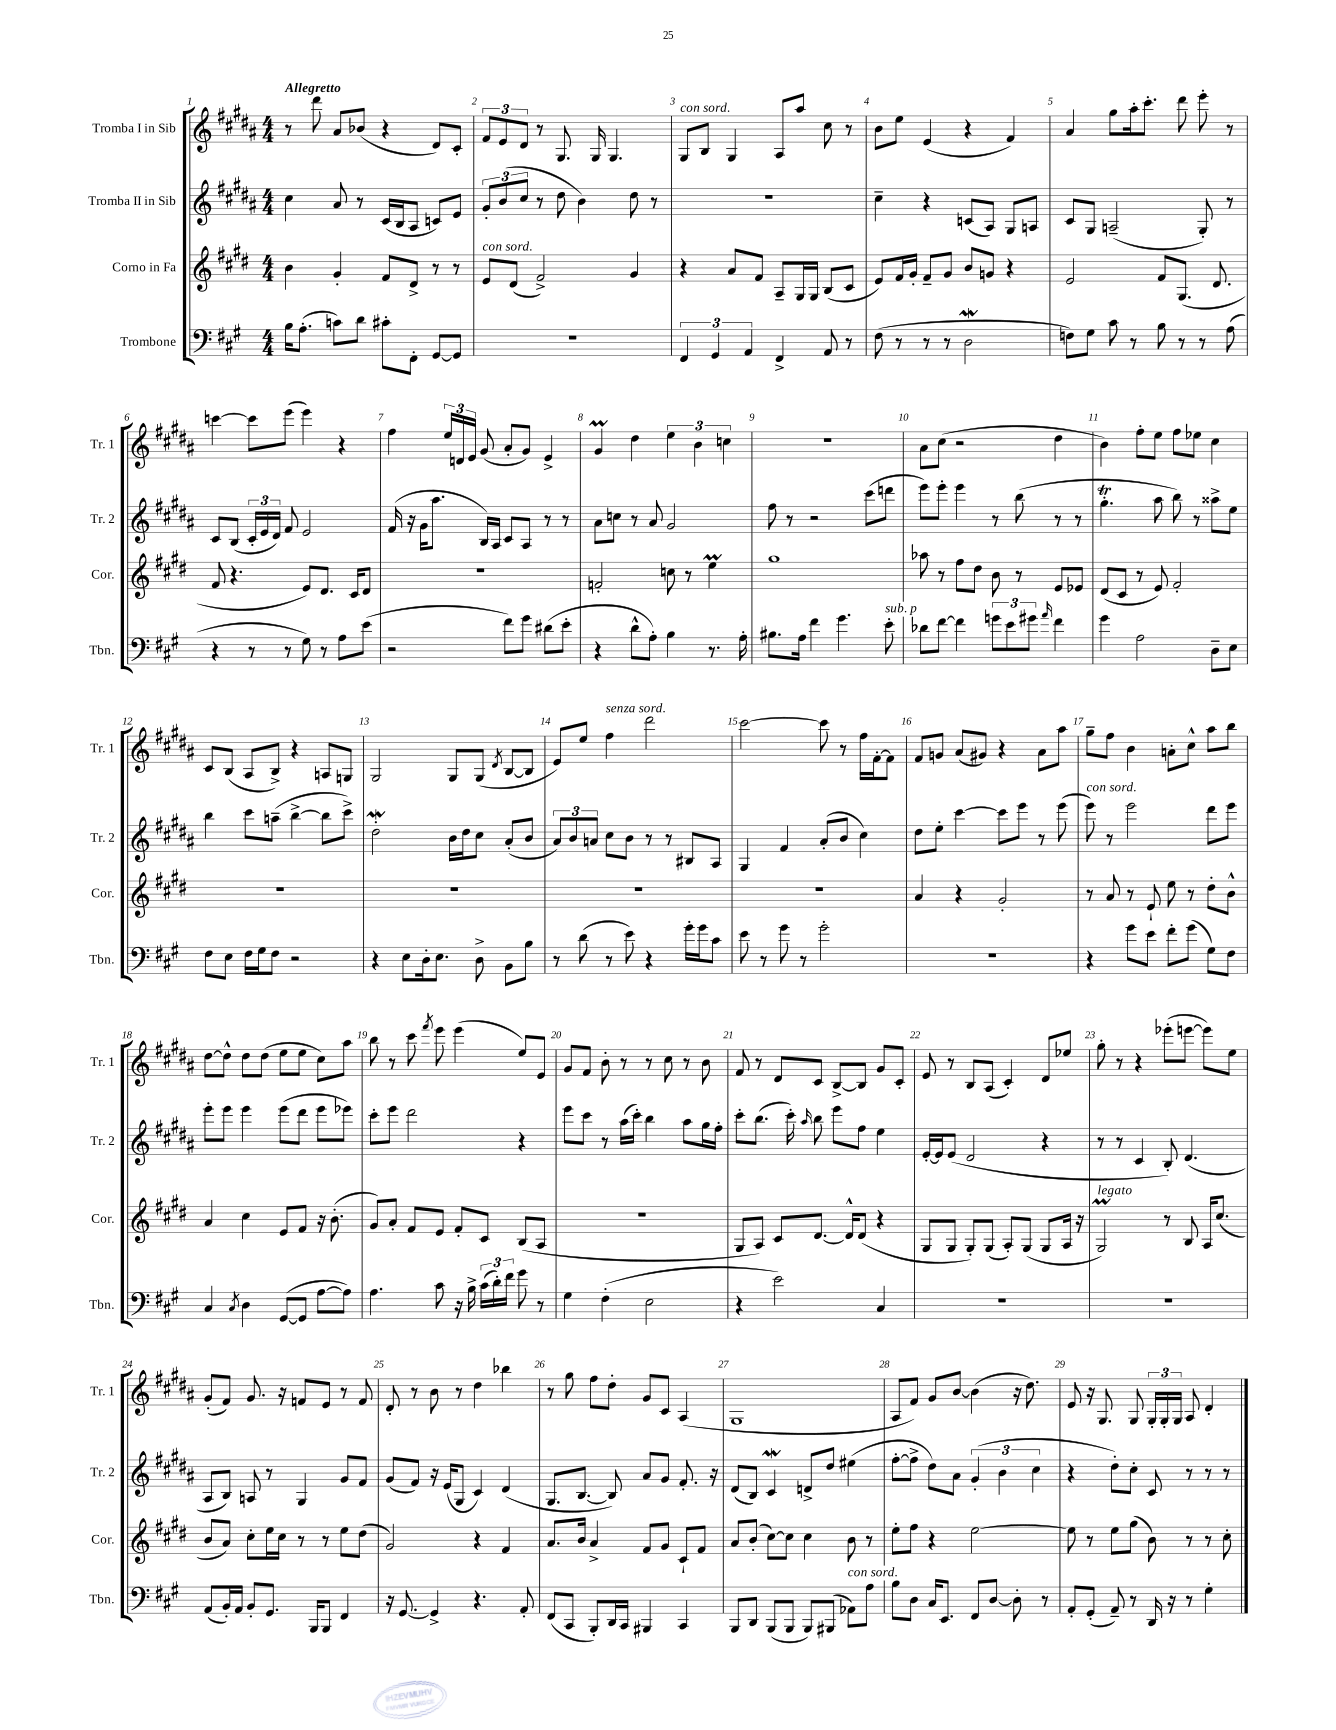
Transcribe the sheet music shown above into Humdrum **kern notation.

**kern	**kern	**kern	**kern
*part4	*part3	*part2	*part1
*staff4	*staff3	*staff2	*staff1
*I"Trombone	*I"Corno in Fa	*I"Tromba II in Sib	*I"Tromba I in Sib
*I'Tbn.	*I'Cor.	*I'Tr. 2	*I'Tr. 1
*clefF4	*clefG2	*clefG2	*clefG2
*k[f#c#g#]	*k[f#c#g#d#]	*k[f#c#g#d#a#]	*k[f#c#g#d#a#]
*M4/4	*M4/4	*M4/4	*M4/4
=1	=1	=1	=1
!	!	!	!LO:TX:a:B:t=Allegretto
16B\KL	4b\	4cc#\	8r
(8.A'\J	.	.	.
.	.	.	8ddd#\
8cn\L)	4g#'/	8a#/	8a#/L
8d\J	.	8r	(8b-X/J
8c#X'\L	8f#/L	(16c#/LL	4r
.	.	16B/J	.
8FF#'\J	8d#^/J	8A#/J	.
[8GG#/L	8r	8cn/L)	8d#/L)
8GG#/J]	8r	8e/J	8c#'/J
=2	=2	=2	=2
!	!LO:TX:a:i:t=con sord.	!	!
1r	8e/L	12g#'/L	12f#/L
.	.	(12b/	12e/
.	(8d#/J	.	.
.	.	12cc#/J	12d#/J
.	2f#^/)	8r	8r
.	.	8dd#\	8.G#/
.	.	4b\)	.
.	.	.	16G#/
.	.	.	4.G#/
.	4g#/	8dd#\	.
.	.	8r	.
=3	=3	=3	=3
!	!	!	!LO:TX:a:i:t=con sord.
6FF#/	4r	1r	8G#/L
.	.	.	8B/J
6GG#/	.	.	.
.	8a/L	.	4G#/
6AA/	.	.	.
.	8f#/J	.	.
4FF#^/	8A~/L	.	8A#/L
.	16G#/L	.	8aa#/J
.	16G#/JJ	.	.
8AA/	(8B/L	.	8cc#\
8r	8c#/J	.	8r
=4	=4	=4	=4
(8F#\	8e/L)	4cc#~\	8b\L
8r	16f#/L	.	8ee\J
.	16g#'/JJ	.	.
8r	8f#~/L	4r	(4e/
8r	8g#/J	.	.
2Dw\	8b/L	(8cn/L	4r
.	8gn/J	8A#/J)	.
.	4r	8G#/L	4f#/)
.	.	8An/J	.
=5	=5	=5	=5
8Fn\L)	2e/	8c#/L	4a#/
8G#\J	.	8G#/J	.
8c#\	.	(2An~/	8gg#\L
8r	.	.	16aa#'\k
.	.	.	8.ccc#'\J
8B\	8f#/L	.	.
8r	(8.G#/J	.	8ddd#\
8r	.	8G#'/)	8eee'\
.	8.d#/	.	.
(8A\	.	8r	8r
!!LO:LB:g=z
=6	=6	=6	=6
4r	8f#/	8c#/L	[4cccn\
.	4.r	(8B/J	.
8r	.	24c#'/LL	8ccc\L]
.	.	24e/	.
.	.	24d#/JJ)	.
8r	.	8f#/	(8eee\J
8G#\)	8e/L)	2e/	4eee\)
8r	8.d#/J	.	.
8A\L	.	.	4r
.	16c#/KL	.	.
(8e\J	8d#/J	.	.
=7	=7	=7	=7
2r	1r	(16f#/	4ff#\
.	.	16r	.
.	.	16g#\KL	.
.	.	8.aa#\J	.
.	.	.	24ee/LL
.	.	.	24dn/
.	.	.	24e/JJ
.	.	16B/LL)	(8g#/
.	.	16A#/JJ	.
8f#\L)	.	8c#/L	8a#'/L
8g#\J	.	8A#/J	8g#/J)
(8d#X\L	.	8r	4e^/
8e'\J	.	8r	.
=8	=8	=8	=8
4r	2fn'/	8a#\L	4g#M/
.	.	8ccn\J	.
8d^^\L	.	8r	4dd#\
8A'\J)	.	8a#/	.
4B\	8ccn\	2g#/	6ee\
.	8r	.	.
.	.	.	6b\
8.r	4eeM\	.	.
.	.	.	6ccn\
16A'\	.	.	.
=9	=9	=9	=9
8.B#X\L	1gg#	8ff#\	1r
.	.	8r	.
16A\Jk	.	.	.
4f#\	.	2r	.
4.g#\	.	.	.
.	.	(8ccc#\L	.
!LO:TX:a:i:t=sub. p	!	!	!
8e'\	.	8dddn\J	.
=10	=10	=10	=10
8d-X\L	8aa-X\	8eee\L)	8a#\L
[8f#\J	8r	8eee'\J	(8cc#\J
4f#\]	8ff#\L	4eee\	2r
.	8dd#\J	.	.
12gn\L	8b\	8r	.
12e\	.	.	.
.	8r	(8bb\	.
12g#X\J	.	.	.
16qqa/	.	.	.
4f#\	8e/L	8r	4dd#\
.	8e-X/J	8r	.
=11	=11	=11	=11
4g#\	(8d#/L	4.gg#T'\	4b\)
.	8c#/J	.	.
2A\	8r	.	8ff#'\L
.	8e/)	8aa#\	8ee\J
.	2f#'/	8bb\)	8ff#\L
.	.	8r	8ee-X\J
8D~\L	.	8aa##X^\L	4cc#\
8E\J	.	8ee\J	.
!!LO:LB:g=z
=12	=12	=12	=12
8F#\L	1r	4bb\	8c#/L
8E\J	.	.	(8B/J
16F#\LL	.	8ccc#\L	8A#/L
16G#\J	.	.	.
8F#\J	.	(8aan~\J	8B^/J)
2r	.	[4bb^\	4r
.	.	8bb\L]	8An/L
.	.	8ccc#^\J)	8Gn/J
=13	=13	=13	=13
4r	1r	2dd#W'\	2G#/
8E\L	.	.	.
16D'\k	.	.	.
8.E\J	.	.	.
.	.	16b\LL	8G#/L
.	.	16dd#\J	.
8D^\	.	8cc#\J	(8G#/J
.	.	.	8qd#/
8BB\L	.	(8a#'/L	[8B/L
8B\J	.	8b/J	8B/J]
=14	=14	=14	=14
8r	1r	12a#/L)	8e/L)
.	.	12b/	.
(8d\	.	.	8ee/J
.	.	12an/J	.
!	!	!	!LO:TX:a:i:t=senza sord.
8r	.	8cc#\L	4ff#\
8e\)	.	8b\J	.
4r	.	8r	2ddd#\
.	.	8r	.
16g#'\LL	.	8B#X/L	.
16g#\J	.	.	.
8c#\J	.	8A#/J	.
=15	=15	=15	=15
8e\	1r	4G#/	[2ccc#\
8r	.	.	.
8g#\	.	4f#/	.
8r	.	.	.
2g#'\	.	(8a#'/L	8ccc#\]
.	.	8b/J	8r
.	.	4cc#\)	16ff#\LL
.	.	.	[16f#'\J
.	.	.	8f#\J]
=16	=16	=16	=16
1r	4a/	8dd#\L	8f#/L
.	.	8ee'\J	8gn/J
.	4r	[4ccc#\	(8a#/L
.	.	.	8g#X/J)
.	2g#'/	8ccc#\L]	4r
.	.	8eee\J	.
.	.	8r	8a#\L
.	.	(8eee\	8aa#\J
=17	=17	=17	=17
!	!	!LO:TX:a:i:t=con sord.	!
4r	8r	8eee\)	8gg#~\L
.	8a/	8r	8ff#\J
8g#\L	8r	2eee\	4b\
8e\J	8e`/	.	.
8f#'\L	8ee\	.	8an'\L
(8g#\J	8r	.	8cc#^^\J
8G#\L)	8dd#'\L	8ddd#\L	8aa#\L
8F#\J	8b^^\J	8eee\J	8bb\J
!!LO:LB:g=z
=18	=18	=18	=18
4C#/	4a/	8eee'\L	[8dd#\L
.	.	8eee\J	8dd#^^\J]
8qC#/	.	.	.
4D\	4cc#\	4eee\	8dd#\L
.	.	.	(8dd#\J
([8GG#/L	8e/L	(8eee\L	8ee\L
8GG#/J]	8f#/J	8ddd#\J	8ee\J
[8A\L	16r	8eee\L	8cc#\L)
.	(8.b'\	.	.
8A\J])	.	8eee-X\J)	8aa#\J
=19	=19	=19	=19
4.A\	8g#/L)	8ccc#'\L	8bb\
.	8a'/J	8eee\J	8r
.	8f#/L	2ddd#\	8ccc#\
.	.	.	8qfff#/
8c#\	8e/J	.	8eee\
16r	8f#'/L	.	(4eee\
16B^\	.	.	.
(24c#\LL	8c#/J	.	.
24d'\)	.	.	.
24f#\JJ	.	.	.
8g#\	(8B/L	4r	8ee/L)
8r	8A/J	.	8e/J
=20	=20	=20	=20
4G#\	1r	8eee\L	8g#/L
.	.	8ccc#\J	8f#/J
(4F#'\	.	8r	8b'\
.	.	(16aa#\LL	8r
.	.	16ccc#'\JJ)	.
2E\	.	4bb\	8r
.	.	.	8cc#\
.	.	8aa#\L	8r
.	.	16gg#\L	8b\
.	.	16ff#'\JJ	.
=21	=21	=21	=21
4r	8G#/L	8ccc#'\L	8f#/
.	8A/J)	(8.bb\J	8r
2e\)	8c#/L	.	8d#/L
.	.	16ccc#'\)	.
.	.	16qqaa#/	.
.	[8.d#/J	8bb\	8c#/J
.	.	8eee\L	[8B^/L
.	16d#^^/KL]	.	.
.	(8d#/J	8ff#\J	8B/J]
4C#/	4r	4ee\	8g#/L
.	.	.	8c#'/J
=22	=22	=22	=22
1r	8G#/L	[16e'/LL	8e/
.	.	16e/J]	.
.	8G#/J	(8e/J	8r
.	8G#'/L)	2d#/	8B/L
.	(8G#/J	.	(8A#/J
.	8A'/L)	.	4c#'/)
.	(8G#/J	.	.
.	8G#/L	4r	8d#/L
.	16A/Jk	.	8ee-X/J
.	16r	.	.
=23	=23	=23	=23
!	!LO:TX:a:i:t=legato	!	!
1r	2G#m/)	8r	8gg#'\
.	.	8r	8r
.	.	4c#/	4r
.	8r	8B'/)	(8eee-X'\L
.	8B/	(4.d#/	[8eeen\J
.	16A/KL	.	8eee\L])
.	(8.cc#/J	.	.
.	.	.	8ee\J
!!LO:LB:g=z
=24	=24	=24	=24
(8AA/L	8b/L	8A#/L	(8g#'/L
16BB'/L)	8a/J)	8B/J)	8f#/J)
16AA/JJ	.	.	.
8BB'/L	8cc#'\L	8An/	8.g#/
8.GG#/J	16ee\L	8r	.
.	16cc#\JJ	.	16r
.	8r	4G#/	8fn/L
16BBB/KL	.	.	.
8BBB/J	8r	.	8e/J
4FF#/	8ee\L	8g#/L	8r
.	(8dd#\J	8f#/J	8f/
=25	=25	=25	=25
16r	2g#/)	(8g#/L	8d#'/
[8.GG#/	.	.	.
.	.	8f#/J)	8r
4GG#^/]	.	16r	8b\
.	.	(16e/KL	.
.	.	8G#/J	8r
4.r	4r	4c#/)	4dd#\
.	4f#/	(4d#/	4bb-X\
8AA'/	.	.	.
=26	=26	=26	=26
(8FF#/L	8.a/L	8.G#/L	8r
8CC#/J	.	.	8gg#\
.	16b/Jk	[8.B/J	.
8BBB'/L)	4a^/	.	8ff#\L
16DD/L	.	8B/])	8dd#'\J
16CC#/JJ	.	.	.
4BBB#X/	8f#/L	8a#/L	8g#/L
.	8g#/J	8g#/J	8c#/J
4CC#/	8c#`/L	8.f#'/	(4A#/
.	8f#/J	.	.
.	.	16r	.
=27	=27	=27	=27
8BBB/L	8a/L	(8d#/L	1G#
8DD/J	(8b'/J	8B/J)	.
(8BBB/L	[8cc#\L)	4c#W/	.
8BBB/J	8cc#\J]	.	.
8BBB/L)	4cc#\	8dn^/L	.
(8BBB#X/J	.	8dd#/J	.
!LO:TX:a:i:t=con sord.	!	!	!
8AA-X\L)	8b\	(4ee#X\	.
8A\J	8r	.	.
=28	=28	=28	=28
8B\L	8ee'\L	[8ff#'\L	8A#/L
8D\J	8ff#\J	8ff#^\J]	8f#/J)
16C#/KL	4r	8dd#\L)	8g#/L
8.EE/J	.	.	.
.	.	8a#\J	[8b/J
8FF#/L	[2ee\	(6g#'/	(4b\]
[8D/J	.	.	.
.	.	6b\	.
8D'\]	.	.	16r
.	.	.	8.dd#\)
.	.	6cc#\	.
8r	.	.	.
=29	=29	=29	=29
8AA'/L	8ee\]	4r	8e/
(8GG#'/J	8r	.	16r
.	.	.	8.G#/
8AA~/)	8ee\L	8dd#'\L)	.
8r	(8gg#\J	8cc#'\J	8G#/
16DD/	8b\)	8c#/	24G#'/LL
.	.	.	24G#'/
16r	.	.	.
.	.	.	24G#/JJ
8r	8r	8r	8A#/
4G#'\	8r	8r	4d#'/
.	8cc#'\	8r	.
==	==	==	==
*-	*-	*-	*-
